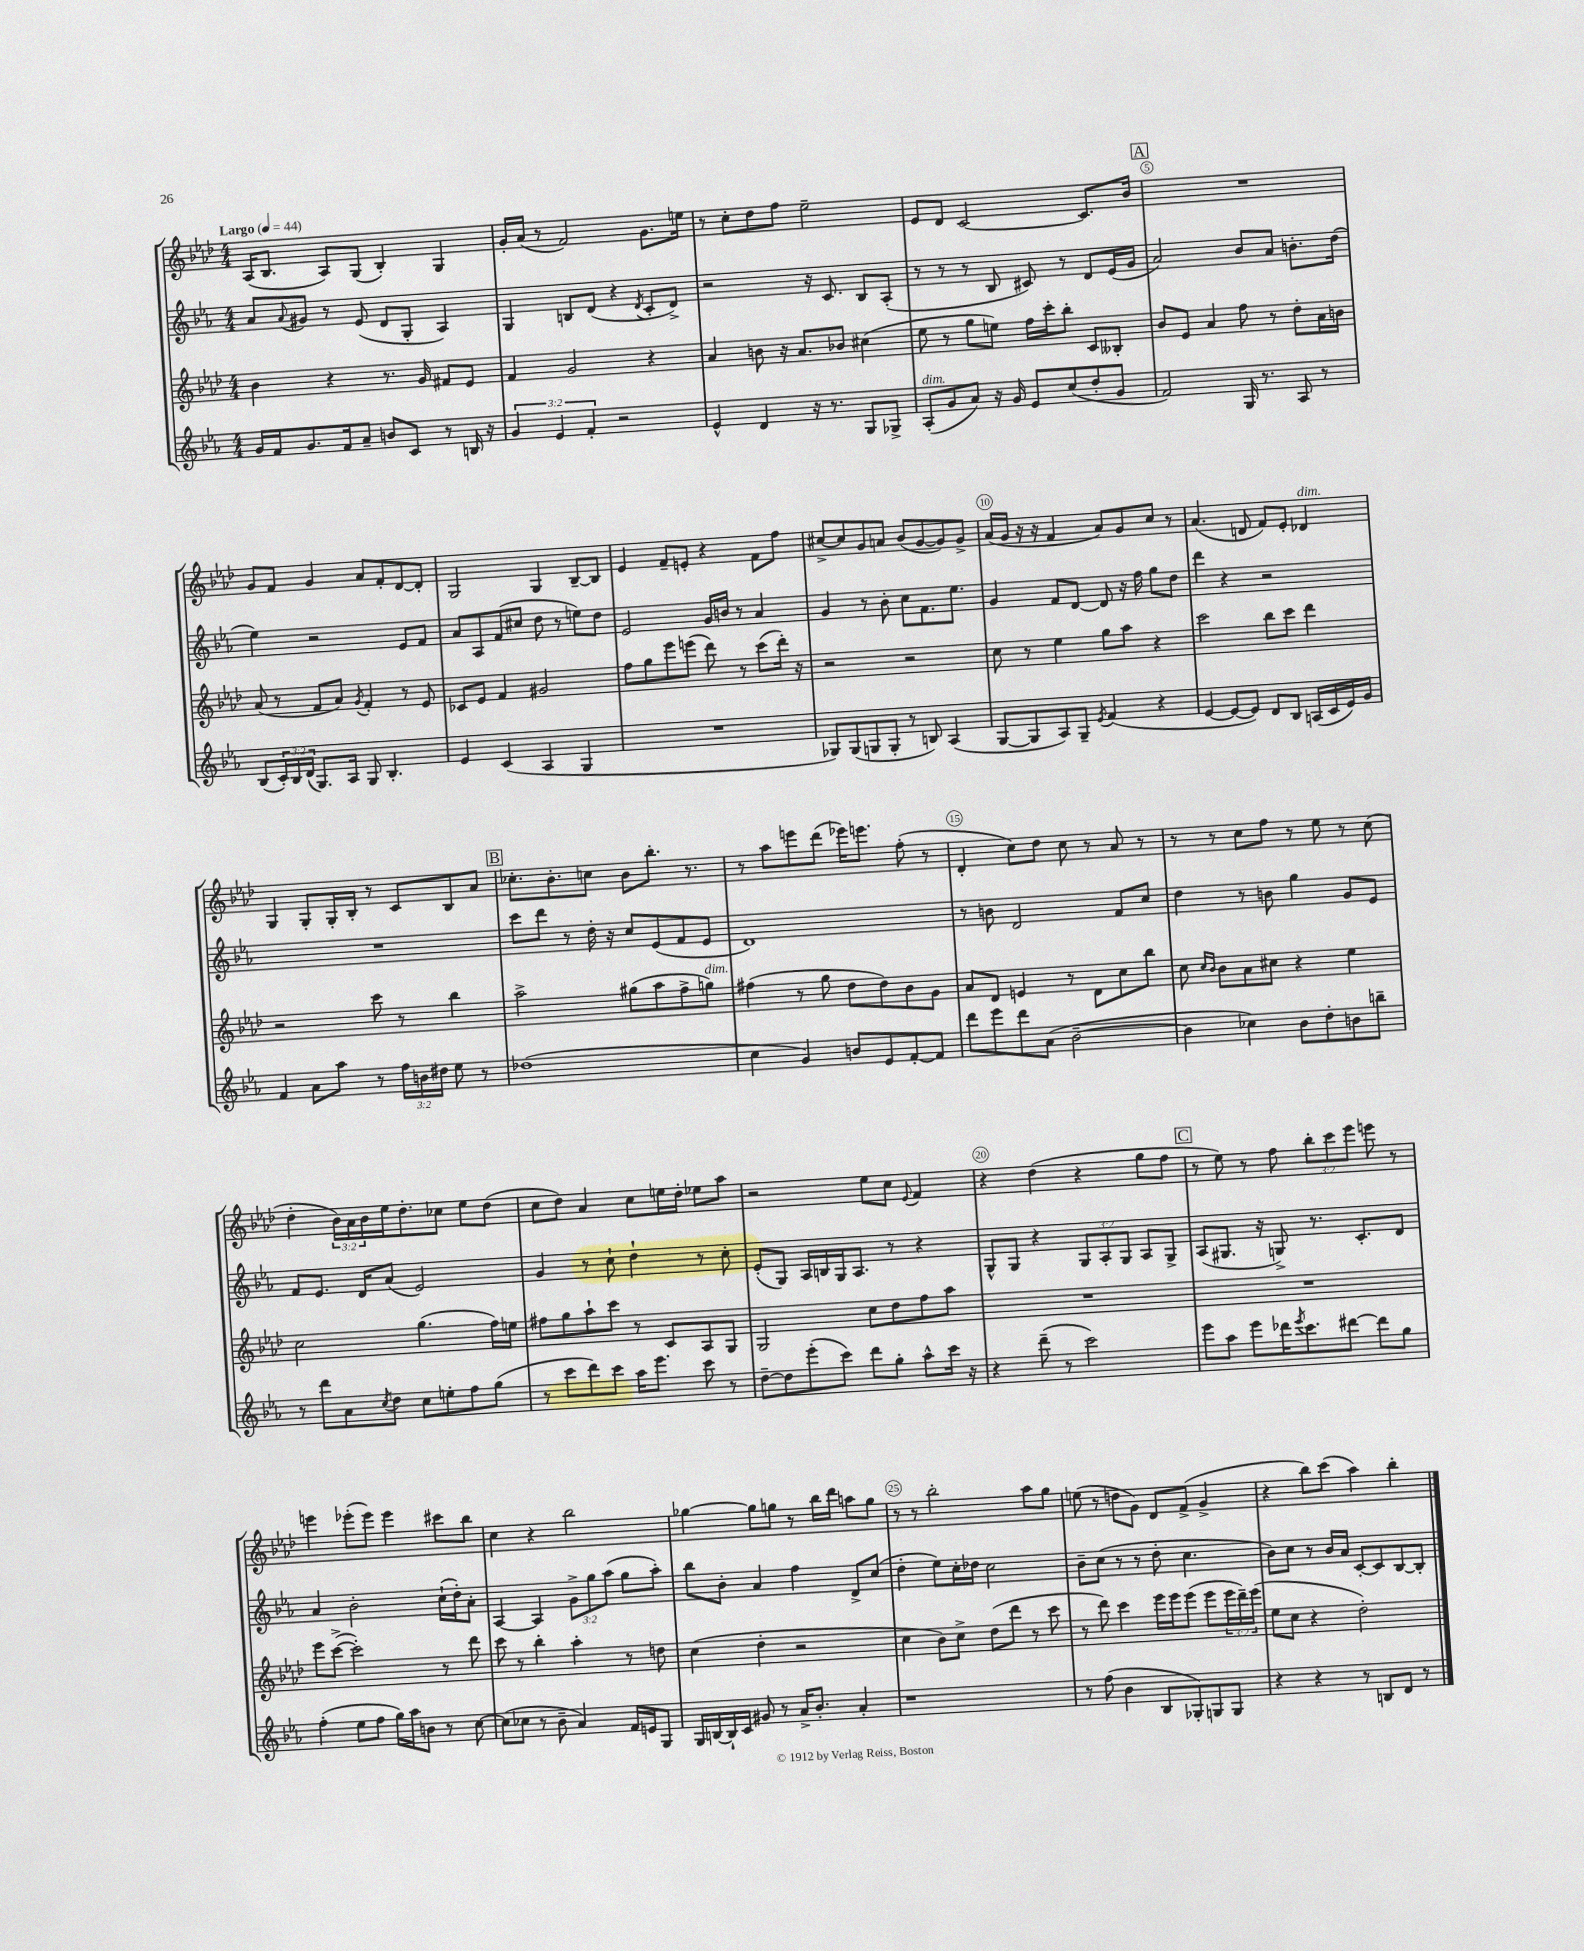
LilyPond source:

<<
\new StaffGroup <<
\new Staff = "s0" {
    \clef treble \key aes \major \numericTimeSignature \time 4/4 \override Staff.TupletNumber.text = #tuplet-number::calc-fraction-text \tempo "Largo" 4 = 44
    aes16( bes8. aes8) g8( bes4-.) g4 |
    g'16-. aes'16( r8 f'2) g'8. e''16 |
    r8 c''8-. des''8 f''8 ees''2-- |
    ees'8 des'8 c'2~ c'8. bes'16 |
    \mark \markup { \box "A" } R1 |
    g'8 f'8 g'4 aes'8 f'8-. des'8~ des'8-. |
    g2 g4 bes8~-- bes8 |
    ees'4 f'8-- e'8-. r4 f'8 f''8 |
    cis''8~-> cis''8 g'8 a'8 bes'8( g'8~ g'8) g'8-> |
    aes'16( g'16 r16 r16 f'4 aes'8) g'8 c''8 r8 |
    aes'4.( d'8 f'8) ees'8-. des'4^\markup { \italic "dim." } |
    g4 g8-. g16-. bes16-. r8 c'8 bes8 aes'8 |
    \mark \markup { \box "B" } ces''8.-. bes'8.-. c''8 bes'8 bes''8.-. r8. |
    r8 aes''8 e'''8 des'''8( ees'''16) e'''8. f''8-.( r8 |
    des'4-. c''8) des''8 c''8 r8 aes'8 r8 |
    r8 r8 c''8 f''8 r8 ees''8 r8 c''8( |
    des''4-. \tuplet 3/2 { bes'16) aes'16 bes'16 } ees''16 des''8.-. ces''8 ees''8 des''8( |
    c''8 des''8) aes'4 c''8 e''16 des''16-. ees''8 aes''8 |
    r2 ees''8 c''8 \appoggiatura { ees'8 } f'4 |
    r4 des''4( r4 g''8 f''8 |
    \mark \markup { \box "C" } r8 ees''8) r8 f''8 \tuplet 3/2 { bes''8-. c'''8 ees'''8 } e'''8 r8 |
    e'''4 ees'''8-.( ees'''8) ees'''4 cis'''8 bes''8 |
    c''4 r4 bes''2 |
    ges''4~ ges''8 g''8 r8 bes''16 des'''16 a''8 g''8 |
    r8 r8 bes''2-. aes''8 g''8 |
    e''8( r8 d''8 g'8) des'8 f'8->( g'4-> |
    r4 bes''8) c'''8( aes''4) bes''4-. \bar "|." |
}
\new Staff = "s1" {
    \clef treble \key ees \major \numericTimeSignature \time 4/4 \override Staff.TupletNumber.text = #tuplet-number::calc-fraction-text
    aes'8 \appoggiatura { aes'8 } gis'8 r8 ees'8( d'8 g8-. aes4) |
    g4 b8 d'8( r4 \acciaccatura { d'8 } c'8-. d'8->) |
    r2 r16 c'8. bes8 aes8-.( |
    r8 r8 r8 bes8 cis'8) r8 d'8 ees'16( g'16 |
    \mark \markup { \box "A" } aes'2) bes'8 aes'8 b'8.-. d''16( |
    ees''4) r2 ees'8 f'8 |
    aes'8 aes8 f'8( cis''8 d''8 r8 e''8) d''8 |
    ees'2 g'16 b'16 r8 aes'4 |
    g'4 r8 bes'8-. c''8 f'8. ees''8. |
    g'4 f'8 d'8~ d'8 r16 f''16 g''8 d''8 |
    d'''4 r4 r2 |
    R1 |
    \mark \markup { \box "B" } c'''8 d'''8 r8 d''16-. r16 c''8 ees'8( f'8 ees'8 |
    d'1) |
    r8 b'8 d'2 f'8 c''8 |
    d''4 r8 b'8 g''4 g'8 ees'8 |
    f'8 ees'8. d'16 aes'8( ees'2) |
    g'4 r8 c''8-! d''4-! r8 c''8-. |
    ees'8-.( g8) aes16 b16 g16 aes8. r8 r4 |
    g8-^ g8 r4 \tuplet 3/2 { g8 aes8-. g8 } aes8 g8-> |
    \mark \markup { \box "C" } aes8( gis8. r16 g8->) r8. c'8.-. d'8 |
    aes'4 bes'2-. c''16-!( d''16-.) aes'8-. |
    aes4~ aes4 \tuplet 3/2 { g'8-> g''8 aes''8( } g''8 aes''8-.) |
    bes''8 bes'8-. aes'4 f''4 d'8-> c''8( |
    d''4-. ees''8) c''16-. des''16 c''2 |
    bes'8-- c''8( r8 r8 d''8-. c''4. |
    bes'8) c''8 r8 bes'16 aes'16 c'8~-. c'8 bes8~ bes8-. \bar "|." |
}
\new Staff = "s2" {
    \clef treble \key aes \major \numericTimeSignature \time 4/4 \override Staff.TupletNumber.text = #tuplet-number::calc-fraction-text
    bes'4 r4 r8. g'16 fis'8 ees'8 |
    f'4 g'2 r4 |
    aes'4 b'8 r16 aes'8. bes'8 cis''4( |
    ees''8 r8 g''8 e''8) f''16 c'''16-. bes''8-. c'8 beses8-. |
    \mark \markup { \box "A" } bes'8 ees'8 aes'4 f''8 r8 des''8-. aes'16 b'16 |
    aes'8( r8 f'8 aes'8) \acciaccatura { g'8 } f'4-. r8 ees'8 |
    ces'8 ees'8 f'4 gis'2 |
    f''8 g''8 ees'''8 e'''8( des'''8) r8 c'''8( des'''16-.) r16 |
    r2 r2 |
    c''8 r8 ees''4 g''8 aes''8 r4 |
    c'''2 bes''8 c'''8 des'''4 |
    r2 c'''8 r8 bes''4 |
    \mark \markup { \box "B" } aes''2-> gis''8( aes''8 f''8-> g''8^\markup { \italic "dim." }) |
    fis''4( r8 g''8 des''8 des''8) bes'8 g'8 |
    aes'8 des'8 e'4 r8 des'8 c''8 bes''8 |
    c''8 \grace { c''16 bes'16 } bes'8 aes'8 cis''8 r4 ees''4 |
    c''2 g''4.( f''16) e''16 |
    fis''8 g''8 aes''8-! c'''8 r8 c'8 aes8 g8 |
    g2 c''8 des''8 f''8 aes''8 |
    R1 |
    \mark \markup { \box "C" } R1 |
    ees'''8 c'''8~->( c'''2-.) r8 des'''8 |
    c'''8 r8 bes''4-. aes''4-. r8 d''8 |
    c''4( des''4-. r2 |
    c''4 bes'8) c''8-> des''8( des'''8 r8 c'''8 |
    r8 des'''8) c'''4 ees'''16 ees'''16 ees'''8( ees'''8 \tuplet 3/2 { ees'''16 des'''16--) ees'''16( } |
    ees''8 c''8 r4 des''2-.) \bar "|." |
}
\new Staff = "s3" {
    \clef treble \key ees \major \numericTimeSignature \time 4/4 \override Staff.TupletNumber.text = #tuplet-number::calc-fraction-text
    g'16 f'16 g'8. f'16 aes'8-- b'8 c'8 r8 b16 r16 |
    \tuplet 3/2 { g'4 ees'4 f'4-. } r2 |
    ees'4-^ d'4 r16 r8. g8 ges8-> |
    aes8-.^\markup { \italic "dim." }( g'8 aes'8) r16 g'16 ees'8 c''8( d''8-. g'8 |
    \mark \markup { \box "A" } f'2) g16 r8. aes8 r8 |
    bes8( \tuplet 3/2 { c'16-.) bes16 d'16( } g8.) aes16 g8 bes4.-. |
    ees'4 c'4( aes4 g4 |
    R1 |
    ges8) ges8( g8 g8-. r8 b8) aes4( |
    g8~ g8 aes8) g8-- \acciaccatura { ees'8 } f'4( r4 |
    ees'4~ ees'8~ ees'8) d'8 bes8 a16( c'16 ees'16) g'16 |
    f'4 aes'8 aes''8 r8 \tuplet 3/2 { f''16 b'16 dis''16 } ees''8 r8 |
    \mark \markup { \box "B" } des''1( |
    c''4 g'4) b'8 ees'8 f'8~-. f'8 |
    d'''8 ees'''8 d'''8 aes'8( bes'2~-- |
    bes'4 ces''4) bes'8 d''8-. b'8 b''8-- |
    r8 d'''8 aes'8 \acciaccatura { c''8 } d''8 c''8 e''8-. f''8 g''8( |
    r8 c'''8 d'''8) c'''8 aes''16 ees'''8. c'''8 r8 |
    d''8~-- d''8 ees'''8-.( c'''8) d'''8 g''8-. aes''8-^ c'''16 r16 |
    r4 d'''8--( r8 c'''2) |
    \mark \markup { \box "C" } ees'''8 aes''8 ees'''8 des'''16 \acciaccatura { ees'''8 } c'''8. dis'''8~ dis'''8 g''8 |
    f''4-.( ees''8 f''8 g''16) aes''16 b'8 r8 c''8~ |
    c''8( ces''8 r8 bes'8-- aes'4) f'16 e'16 g8 |
    g16 b16~ b16-! c'16 gis'8 r8 aes'16-> bes'8.-. aes'4-. |
    r1 |
    r8 f''8( bes'4 bes8 ges8-.) g8 g8 |
    r4 r4 r8 b8 d'8 r8 \bar "|." |
}
>>
>>
\layout { \context { \Score \override BarNumber.break-visibility = ##(#f #t #t) barNumberVisibility = #(every-nth-bar-number-visible 5) \override BarNumber.stencil = #(make-stencil-circler 0.1 0.3 ly:text-interface::print) } }
